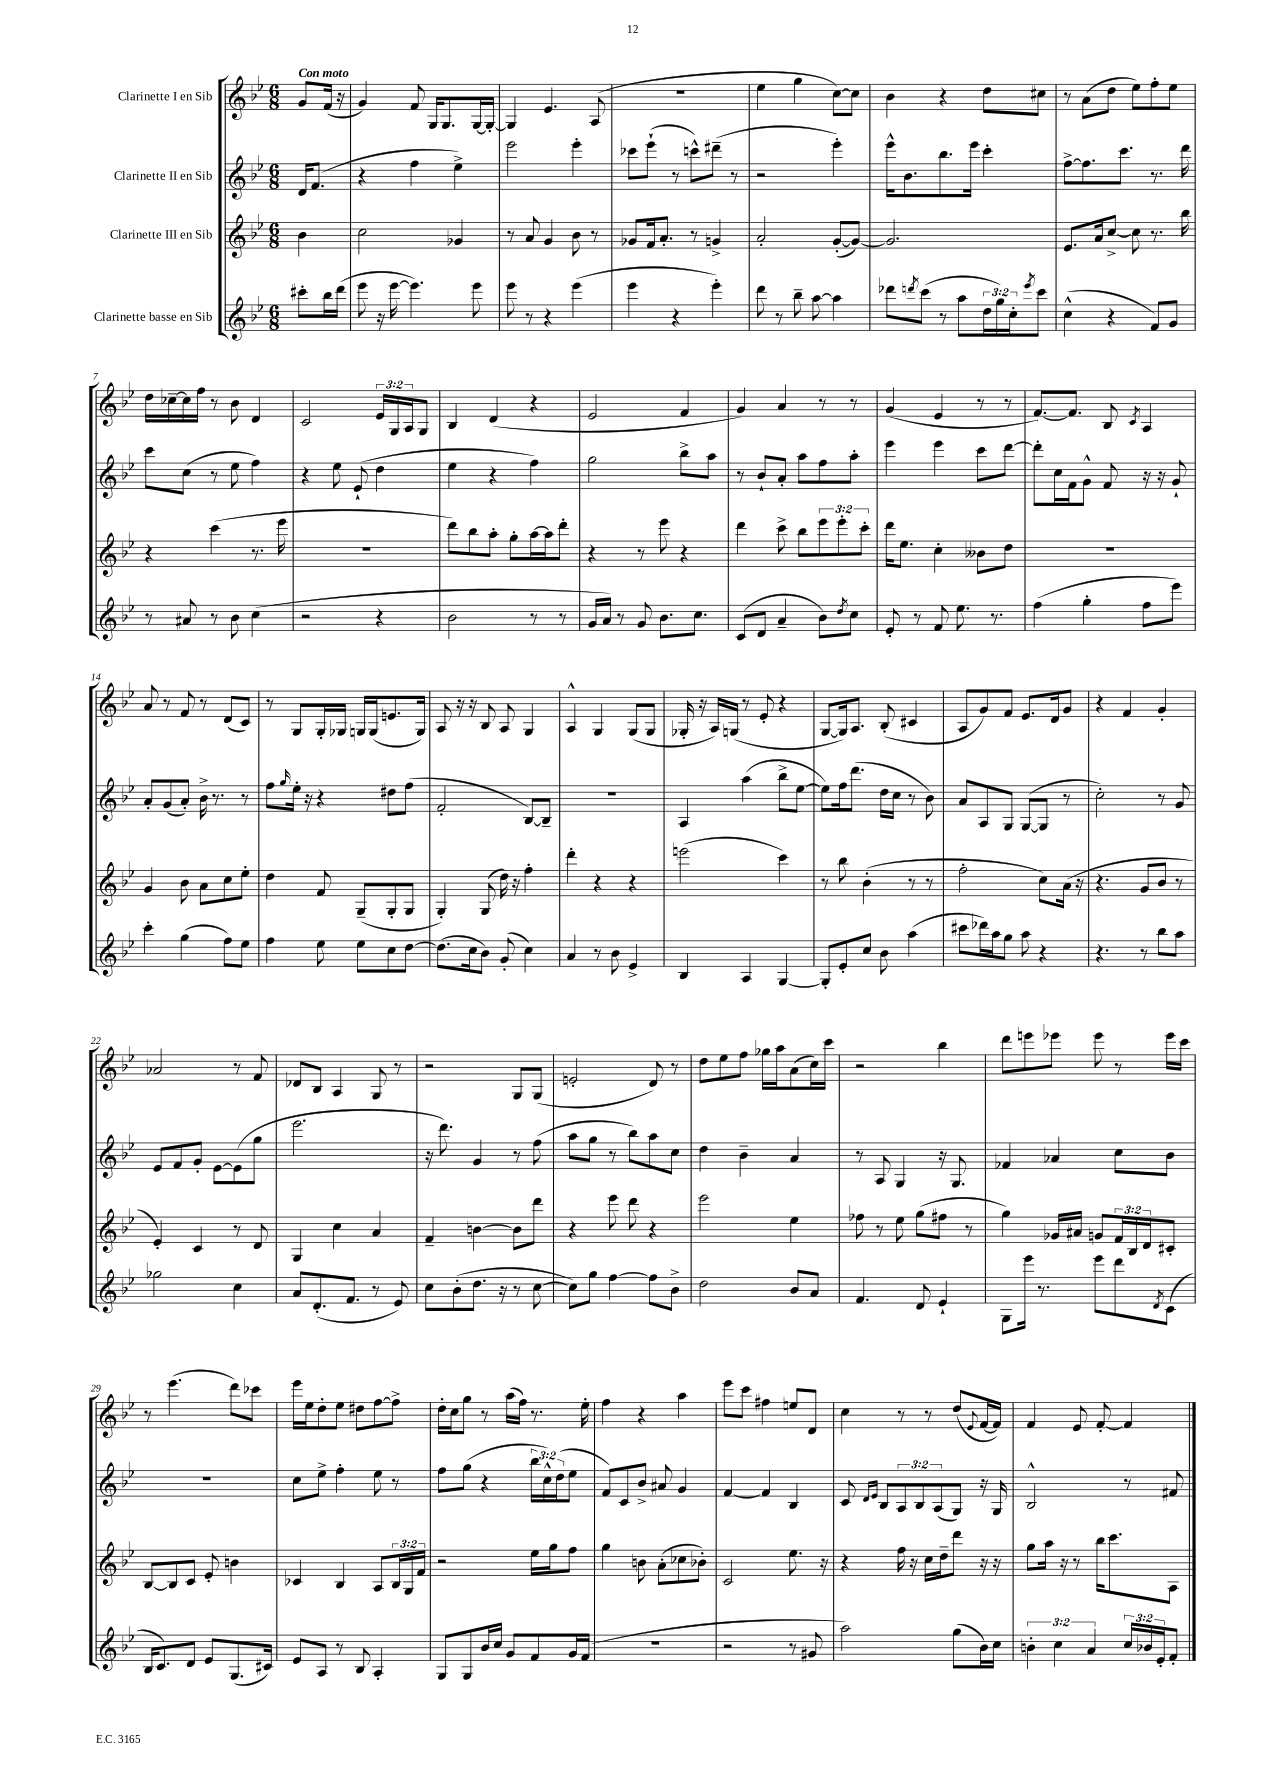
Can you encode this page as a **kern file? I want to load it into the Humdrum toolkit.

**kern	**kern	**kern	**kern
*part4	*part3	*part2	*part1
*staff4	*staff3	*staff2	*staff1
*I"Clarinette basse en Sib	*I"Clarinette III en Sib	*I"Clarinette II en Sib	*I"Clarinette I en Sib
*clefG2	*clefG2	*clefG2	*clefG2
*k[b-e-]	*k[b-e-]	*k[b-e-]	*k[b-e-]
*M6/8	*M6/8	*M6/8	*M6/8
=	=	=	=
!	!	!	!LO:TX:a:B:t=Con moto
8ccc#X'\L	4b-\	16d/KL	8g/L
.	.	(8.f/J	.
16bb-\L	.	.	(16f/Jk
(16ddd\JJ	.	.	16r
=1	=1	=1	=1
8eee-\	2cc\	4r	4g/)
16r	.	.	.
[16eee-\	.	.	.
4.eee-\])	.	4ff\	8f/
.	.	.	16G/KL
.	.	.	8.G/
.	4g-X/	4ee-^\)	.
8eee-\	.	.	[16G/L
.	.	.	16G'/JJ_
=2	=2	=2	=2
8eee-\	8r	2eee-\	4G/]
8r	8a/	.	.
4r	4g/	.	4.e-/
(4eee-\	8b-\	4eee-'\	.
.	8r	.	(8A/
=3	=3	=3	=3
4eee-\	8g-X/L	8ccc-X\L	2.r
.	16f/k	(8eee-`\J	.
.	8.a'/J	.	.
4r	.	8r	.
.	8r	8cccn^^\L)	.
4eee-'\)	4gn^/	(8ddd#X~\J	.
.	.	8r	.
=4	=4	=4	=4
8ddd\	2a'/	2r	4ee-\
8r	.	.	.
8bb-~\	.	.	4gg\
[8aa\	.	.	.
4aa\]	([8g'/L	4eee-'\)	[8cc\L)
.	8g/J_)	.	8cc\J]
=5	=5	=5	=5
8ddd-X\L	2.g/]	16eee-^^\KL	4b-\
.	.	8.b-\	.
8qdddn/	.	.	.
(8ccc\J	.	.	.
8r	.	8.bb-\	4r
8aa\L	.	.	.
.	.	16eee-\Jk	.
24dd\L	.	4ccc'\	8dd\L
24gg\)	.	.	.
24cc'\J	.	.	.
8qeee-/	.	.	.
8ccc\J	.	.	8cc#X\J
=6	=6	=6	=6
(4cc^^\	8.e-/L	[8ff^\L	8r
.	.	8.ff\]	(8a\L
.	16a/k	.	.
4r	[8cc^/J	.	8dd\J
.	.	8.ccc\J	.
.	8cc\]	.	8ee-\L)
8f/L)	8.r	8.r	8ff'\
8g/J	.	.	8ee-\J
.	16bb-\	16ddd\	.
!!LO:LB:g=z
=7	=7	=7	=7
8r	4r	8ccc\L	16dd\LL
.	.	.	[16cc-X~\
8a#X/	.	(8cc\J	16cc-\]
.	.	.	16ff\JJ
8r	(4ccc\	8r	8r
8b-\	.	8ee-\	8b-\
(4cc\	8.r	4ff\)	4d/
.	16eee-\	.	.
=8	=8	=8	=8
2r	2.r	4r	2c/
.	.	8ee-\	.
.	.	(8e-`/	.
4r	.	4dd\	24e-/LL
.	.	.	24G/
.	.	.	24A/J
.	.	.	8G/J
=9	=9	=9	=9
2b-\	8ddd\L)	4ee-\	4B-/
.	8bb-\	.	.
.	8aa'\J	4r	(4d/
.	8gg'\L	.	.
8r	[16aa\L	4ff\)	4r
.	16aa\J]	.	.
8r	8ddd'\J	.	.
=10	=10	=10	=10
16g/LL	4r	2gg\	2e-/
16a/JJ)	.	.	.
8r	.	.	.
8g/	8r	.	.
8.b-\L	8eee-\	.	.
.	4r	8bb-^\L	4f/
8.cc\J	.	.	.
.	.	8aa\J	.
=11	=11	=11	=11
(8c/L	4ddd\	8r	4g/)
8d/J	.	8b-`/L	.
4a~/	8ccc^\	8a'/J	4a/
.	8bb-\L	8aa\L	.
8b-\L)	12eee-\	8ff\	8r
.	12eee-'\	.	.
8qdd/	.	.	.
8cc\J	.	8aa'\J	8r
.	12ccc'\J	.	.
=12	=12	=12	=12
8e-'/	16ddd\KL	4eee-\	(4g/
.	8.ee-\J	.	.
8r	.	.	.
8f/	4cc'\	4eee-\	4e-/
8.ee-\	.	.	.
.	8b--X\L	8ccc\L	8r
8.r	.	.	.
.	8dd\J	[8ddd\J	8r
=13	=13	=13	=13
(4ff\	2.r	8ddd'\L]	[8.f/L)
.	.	16cc\L	.
.	.	16f\J	8.f/J]
4gg'\	.	8g^^\J	.
.	.	8f/	8B-/
.	.	.	8qc/
8ff\L	.	16r	4A/
.	.	16r	.
8eee-\J)	.	8g`/	.
!!LO:LB:g=z
=14	=14	=14	=14
4ccc'\	4g/	8a'/L	8a/
.	.	(8g/	8r
(4gg\	8b-\	8a'/J)	8f/
.	8a\L	16b-^\	8r
.	.	8.r	.
8ff\L)	8cc\	.	(8d/L
8ee-\J	8ee-'\J	8r	8c/J)
=15	=15	=15	=15
4ff\	4dd\	8ff\L	8r
.	.	16qqgg/	.
.	.	16ee-'\Jk	8G/L
.	.	16r	.
8ee-\	8f/	4r	16G'/L
.	.	.	16G-X/JJ
8ee-\L	(8G~/L	.	16Gn/LL
.	.	.	(16G/J
8cc\	8G'/	8dd#X\L	8.en/
[8dd\J	8G/J	(8ff\J	.
.	.	.	16G/Jk)
=16	=16	=16	=16
(8.dd\L]	4G'/)	2f'/	8A/
.	.	.	16r
16cc\k	.	.	16r
8b-\J)	(8G/	.	8B-/
(8g'/	16dd\)	.	8A/
.	16r	.	.
4cc\)	4ff'\	[8B-/L)	4G/
.	.	8B-~/J]	.
=17	=17	=17	=17
4a/	4ddd'\	2.r	4A^^/
8r	4r	.	4G/
8b-\	.	.	.
4e-^/	4r	.	(8G/L
.	.	.	8G/J
=18	=18	=18	=18
4B-/	(2eeen\	4A/	16G-X'/
.	.	.	16r
.	.	.	16A/LL)
.	.	.	(16Gn/JJ
4A/	.	(4aa\	8r
.	.	.	8e-'/
[4G/	4ccc\)	8bb-^\L	4r
.	.	[8ee-\J	.
=19	=19	=19	=19
8G'/L]	8r	8ee-\L])	[8G/L
8e-'/	8bb-\	16ff\k	16G/k])
.	.	(8.ddd\J	8.A/J
8cc/J	(4b-'\	.	.
8b-\	.	16dd\LL	(8B-'/
.	.	16cc\JJ	.
(4aa\	8r	8r	4c#X/
.	8r	8b-\)	.
=20	=20	=20	=20
8ccc#X\L	2ff'\	8a/L	8A/L
16ddd-X\L)	.	8A/	8g/)
16aa\J	.	.	.
8gg\J	.	8G/J	8f/J
8aa\	.	([8G/L	8.e-/L
4r	8cc\L)	8G/J]	.
.	.	.	16d/k
.	(16a\Jk	8r	8g/J
.	16r	.	.
=21	=21	=21	=21
4.r	4.r	2cc'\)	4r
.	.	.	4f/
8r	8g/L	.	.
8bb-\L	8b-/J	8r	4g'/
8aa\J	8r	8g/	.
!!LO:LB:g=z
=22	=22	=22	=22
2gg-X\	4e-'/)	8e-/L	2a-X/
.	.	8f/	.
.	4c/	8g'/J	.
.	.	[8e-\L	.
4cc\	8r	(8e-\]	8r
.	8d/	8gg\J	8f/
=23	=23	=23	=23
8a/L	4G/	2.eee-\	8d-X/L
(8.d'/	.	.	8B-/J
.	4cc\	.	4A/
8.f/J	.	.	.
8r	4a/	.	8G/
8e-/)	.	.	8r
=24	=24	=24	=24
8cc\L	4f~/	16r	2r
.	.	8.ddd\)	.
(8b-'\	.	.	.
8.dd\J	[4bn\	4g/	.
16r	.	.	.
8r	8b\L]	8r	8G/L
[8cc\	8ddd\J	(8ff\	(8G/J
=25	=25	=25	=25
8cc\L])	4r	8aa\L	2en'/
8gg\J	.	8gg\J	.
[4ff\	8eee-\	8r	.
.	8ddd\	8bb-\L)	.
8ff\L]	4r	8aa\	8d/)
8b-^\J	.	8cc\J	8r
=26	=26	=26	=26
2dd\	2eee-\	4dd\	8dd\L
.	.	.	8ee-\
.	.	4b-~\	8ff\J
.	.	.	16gg-X\LL
.	.	.	16aa\J
8b-/L	4ee-\	4a/	(8a\
8a/J	.	.	16cc\L)
.	.	.	16ccc\JJ
=27	=27	=27	=27
4.f/	8ff-X\	8r	2r
.	8r	8A/	.
.	8ee-\	4G/	.
8d/	(8gg\L	.	.
4e-`/	8ff#X\J	16r	4bb-\
.	.	8.G/	.
.	8r	.	.
=28	=28	=28	=28
8G\L	4gg\)	4f-X/	8ddd\L
16eee-\Jk	.	.	8eeen\
8.r	.	.	.
.	16g-X/LL	4a-X/	8eee-X\J
.	16a#X/JJ	.	.
8eee-\L	8gn/L	.	8eee-\
8ddd\	24f/L	8cc\L	8r
.	24B-/	.	.
.	24d/J	.	.
8qd/	.	.	.
(8c\J	8c#X'/J	8b-\J	16eee-\LL
.	.	.	16ccc\JJ
!!LO:LB:g=z
=29	=29	=29	=29
16B-/KL	[8B-/L	2.r	8r
8.c/)	.	.	.
.	8B-/]	.	(4.eee-\
8d/J	8c/J	.	.
8e-/L	8e-'/	.	.
(8.G/	4bn\	.	8ddd\L)
.	.	.	8ccc-X\J
16c#X/Jk)	.	.	.
=30	=30	=30	=30
8e-/L	4c-X/	8cc\L	16eee-\LL
.	.	.	16ee-\J
8A/J	.	8ee-^\J	8dd'\
8r	4B-/	4ff'\	8ee-\J
8B-/	.	.	8dd#X\L
4A'/	8A/L	8ee-\	[8ff\
.	24B-/L	8r	8ff^\J]
.	24G/	.	.
.	24f/JJ	.	.
=31	=31	=31	=31
8G/L	2r	8ff\L	16dd'\LL
.	.	.	16cc\J
8G/	.	(8gg\J	8gg\J
16b-/L	.	4r	8r
16cc/JJ	.	.	.
8g/L	.	.	(16aa\LL
.	.	.	16ff\JJ)
8f/	16ee-\LL	24bb-\LL	8.r
.	.	24cc^^\)	.
.	16gg\J	.	.
.	.	(24dd\J	.
16g/L	8ff\J	8ee-\J	.
(16f/JJ	.	.	16ee-'\
=32	=32	=32	=32
2.r	4gg\	8f/L)	4ff\
.	.	8c/	.
.	8bn\	8b-^/J	4r
.	(8a'\L	8a#X/	.
.	8cc-X\	4g/	4aa\
.	8b-X'\J)	.	.
=33	=33	=33	=33
2r	2c/	[4f/	8eee-\L
.	.	.	8ccc\J
.	.	4f/]	4ff#X\
8r	8.ee-\	4B-/	8een/L
8g#X/	.	.	8d/J
.	16r	.	.
=34	=34	=34	=34
2aa\)	4r	8c/	4cc\
.	.	16qqd/LL	.
.	.	16qqe-/JJ	.
.	.	8B-/L	.
.	16ff\	12A/	8r
.	16r	.	.
.	.	12B-/	.
.	16cc\LL	.	8r
.	.	(12A/	.
.	16dd~\J	.	.
(8gg\L	8ddd\J	8G/J)	(8dd/L
.	.	.	8qqe-/
16b-\L)	16r	16r	[16f/L
16cc\JJ	16r	16G/	16f/JJ])
=35	=35	=35	=35
6bn'\	8gg\L	2B-^^/	4f/
.	16aa\Jk	.	.
6cc\	.	.	.
.	16r	.	.
.	8r	.	8e-/
6a/	.	.	.
.	16bb-\KL	.	[8f'/
.	8.ccc\	.	.
24cc/LL	.	8r	4f/]
24b-X/	.	.	.
24e-'/J	.	.	.
8f'/J	8A\J	8f#X/	.
==	==	==	==
*-	*-	*-	*-
